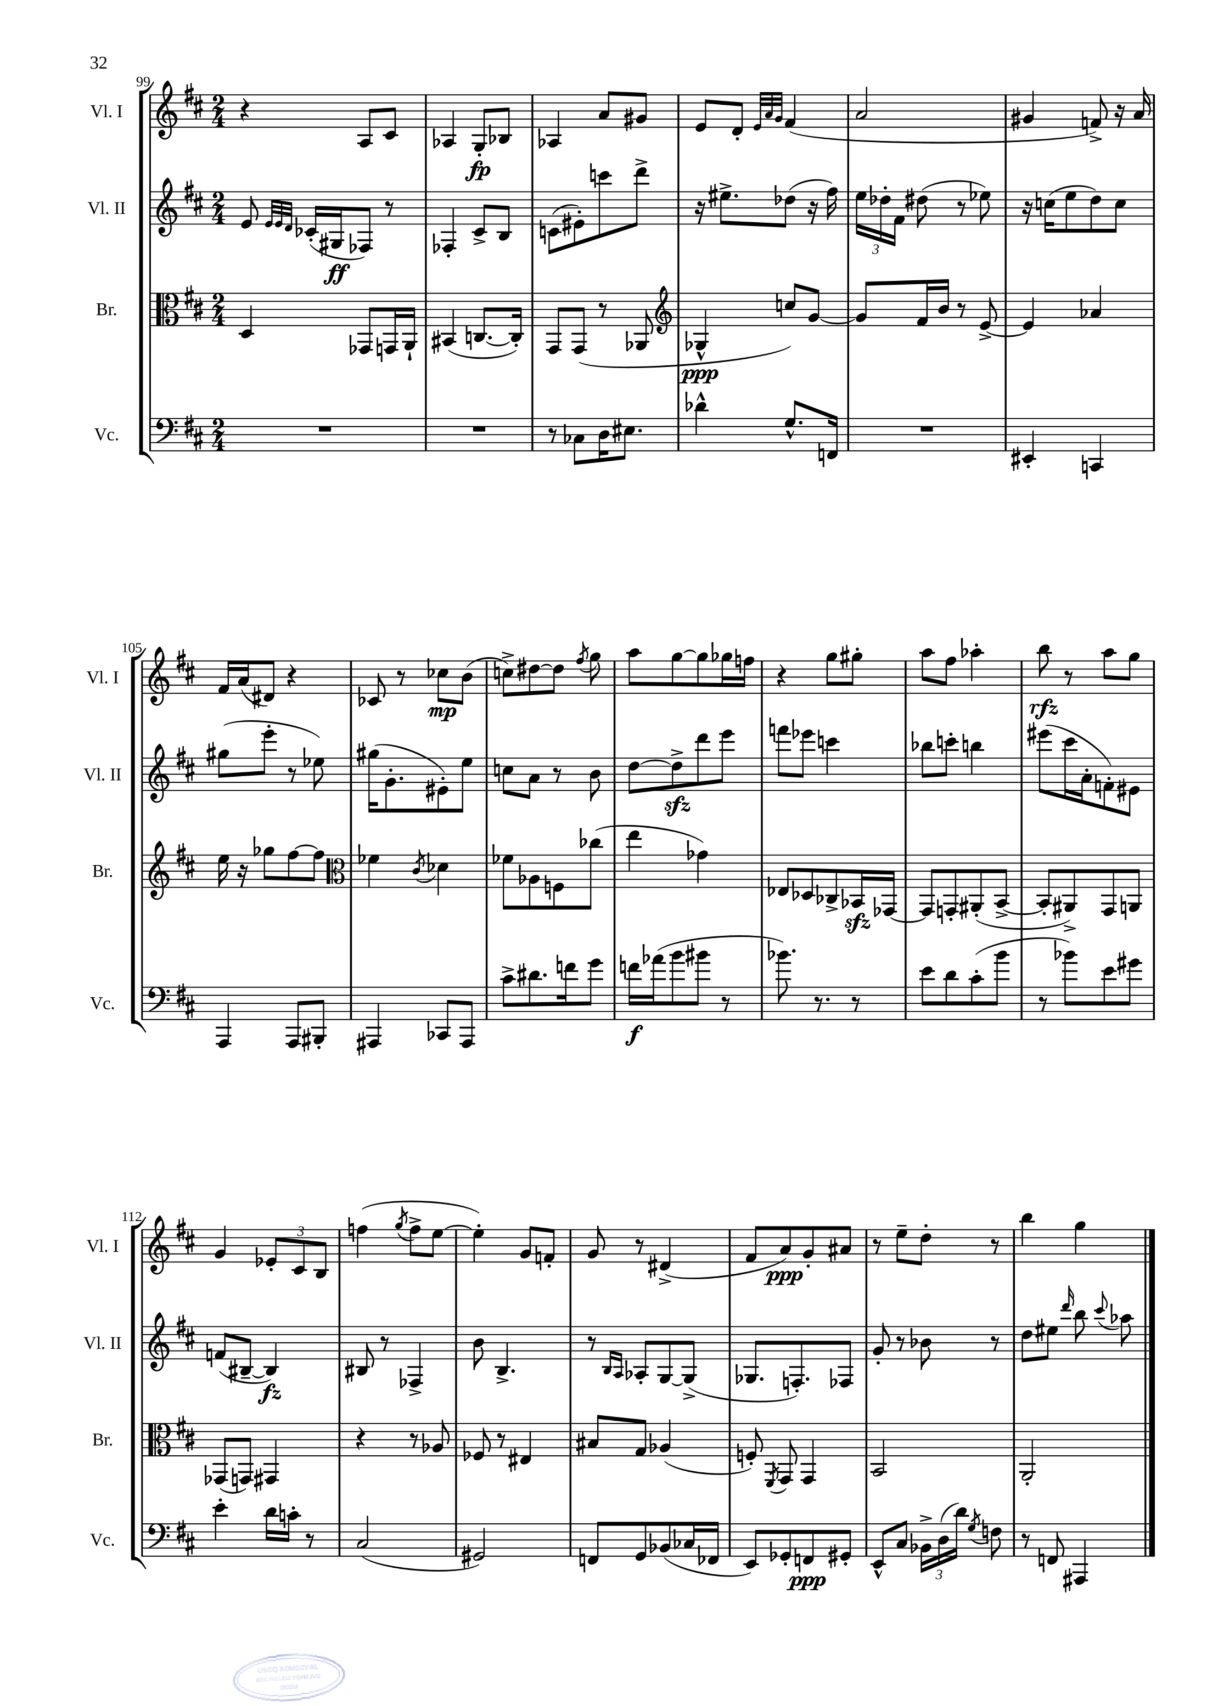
<<
\new StaffGroup <<
\new Staff = "s0" \with { instrumentName = "Vl. I" shortInstrumentName = "Vl. I" } {
    \clef treble \key d \major \numericTimeSignature \time 2/4
    \autoBeamOff r4 a8[ cis'8] |
    aes4 g8[-.\fp bes8] |
    aes4 a'8[ gis'8] |
    e'8[ d'8]-. \grace { e'32[ a'32 g'32] } fis'4( |
    a'2 |
    gis'4 f'8->) r16 a'16 |
    fis'16[ a'16( dis'8]) r4 |
    ces'8 r8 ces''8[\mp b'8]( |
    c''8[->) dis''8~ dis''8] \acciaccatura { fis''8 } g''8 |
    a''8[ g''8~ g''8 ges''16 f''16] |
    r4 g''8[ gis''8]-. |
    a''8[ fis''8] aes''4-. |
    b''8\rfz r8 a''8[ g''8] |
    g'4 \tuplet 3/2 { ees'8[-. cis'8 b8] } |
    f''4( \acciaccatura { g''8 } f''8[-> e''8]~ |
    e''4-.) g'8[ f'8]-. |
    g'8 r8 dis'4->( |
    fis'8[ a'8\ppp) g'8-. ais'8] |
    r8 e''8[-- d''8]-. r8 |
    b''4 g''4 \bar "|." |
}
\new Staff = "s1" \with { instrumentName = "Vl. II" shortInstrumentName = "Vl. II" } {
    \clef treble \key d \major \numericTimeSignature \time 2/4
    \autoBeamOff e'8 \grace { e'32[ e'32 d'32] } ces'16[-.( gis16\ff fes8]) r8 |
    fes4-. cis'8[-> b8] |
    c'8[( eis'8-.) c'''8 d'''8]-> |
    r16 eis''8.[-> des''8]( r16 fis''16) |
    \tuplet 3/2 { e''16[ des''16-. fis'16] } dis''8( r8 ees''8) |
    r16 c''16[( e''8 d''8) c''8] |
    gis''8[( e'''8]-. r8 ees''8) |
    gis''16[( g'8.-. eis'8-.) e''8] |
    c''8[ a'8] r8 b'8 |
    d''8[~ d''8->\sfz d'''8 e'''8] |
    f'''8[ ees'''8] c'''4 |
    bes''8[ c'''8]-. b''4 |
    eis'''8[( cis'''16 a'16-. f'8-.) eis'8] |
    f'8[( bis8]~-- bis4\fz) |
    bis8 r8 fes4-> |
    b'8 b4.-> |
    r8 \grace { b16[ a16] } aes8[-. g8~ g8]->( |
    ges8.[ f8.-.) fes8] |
    g'8-. r8 bes'8 r8 |
    d''8[ eis''8] \grace { d'''16 } b''8 \appoggiatura { cis'''8 } aes''8 \bar "|." |
}
\new Staff = "s2" \with { instrumentName = "Br." shortInstrumentName = "Br." } {
    \clef alto \key d \major \numericTimeSignature \time 2/4
    \autoBeamOff d4 ges,8[ g,16 a,16]-! |
    bis,4( c8.[~ c16]-.) |
    g,8[ g,8]( r8 aes,8 |
    \clef treble ges4-^\ppp c''8[) g'8]~ |
    g'8[ fis'16 b'16] r8 e'8~-> |
    e'4 aes'4 |
    e''16 r16 ges''8[ fis''8~ fis''8] |
    \clef alto fes'4 \acciaccatura { cis'8 } des'4 |
    fes'8[ aes8 f8 ces''8]( |
    e''4 ges'4) |
    ees8[ des8 ces8-> bes,16\sfz ges,16]~ |
    ges,8[ g,8-. ais,8-.( b,8]~-> |
    b,8[-. ais,8->) g,8 a,8] |
    ges,8[( g,8]) gis,4 |
    r4 r8 aes8 |
    fes8 r8 eis4 |
    bis8[ g8] aes4( |
    f8-.) \acciaccatura { fis,8 } g,8 g,4 |
    b,2 |
    a,2-. \bar "|." |
}
\new Staff = "s3" \with { instrumentName = "Vc." shortInstrumentName = "Vc." } {
    \clef bass \key d \major \numericTimeSignature \time 2/4
    \autoBeamOff R2 |
    R2 |
    r8 ces8[ d16 eis8.] |
    des'4-^ g8.[-^ f,16] |
    R2 |
    eis,4-. c,4 |
    a,,4 a,,8[ bis,,8]-. |
    ais,,4 ces,8[ ais,,8] |
    cis'8[-> dis'8. f'16 g'8] |
    f'16[\f aes'16( b'8 bis'8] r8 |
    bes'8.) r8. r8 |
    e'8[ d'8 cis'8-.( b'8] |
    r8 bes'8[) e'8 gis'8] |
    e'4-. d'16[ c'16]-. r8 |
    cis2( |
    gis,2) |
    f,8[ g,8 bes,8( ces16 fes,16] |
    e,8[) ges,8-. f,8\ppp gis,8]-. |
    e,8[-^ cis8] \tuplet 3/2 { bes,16[-> d16( d'16]) } \acciaccatura { g8 } f8 |
    r8 f,8 ais,,4 \bar "|." |
}
>>
>>
\layout { \context { \Score currentBarNumber = #99 } }
